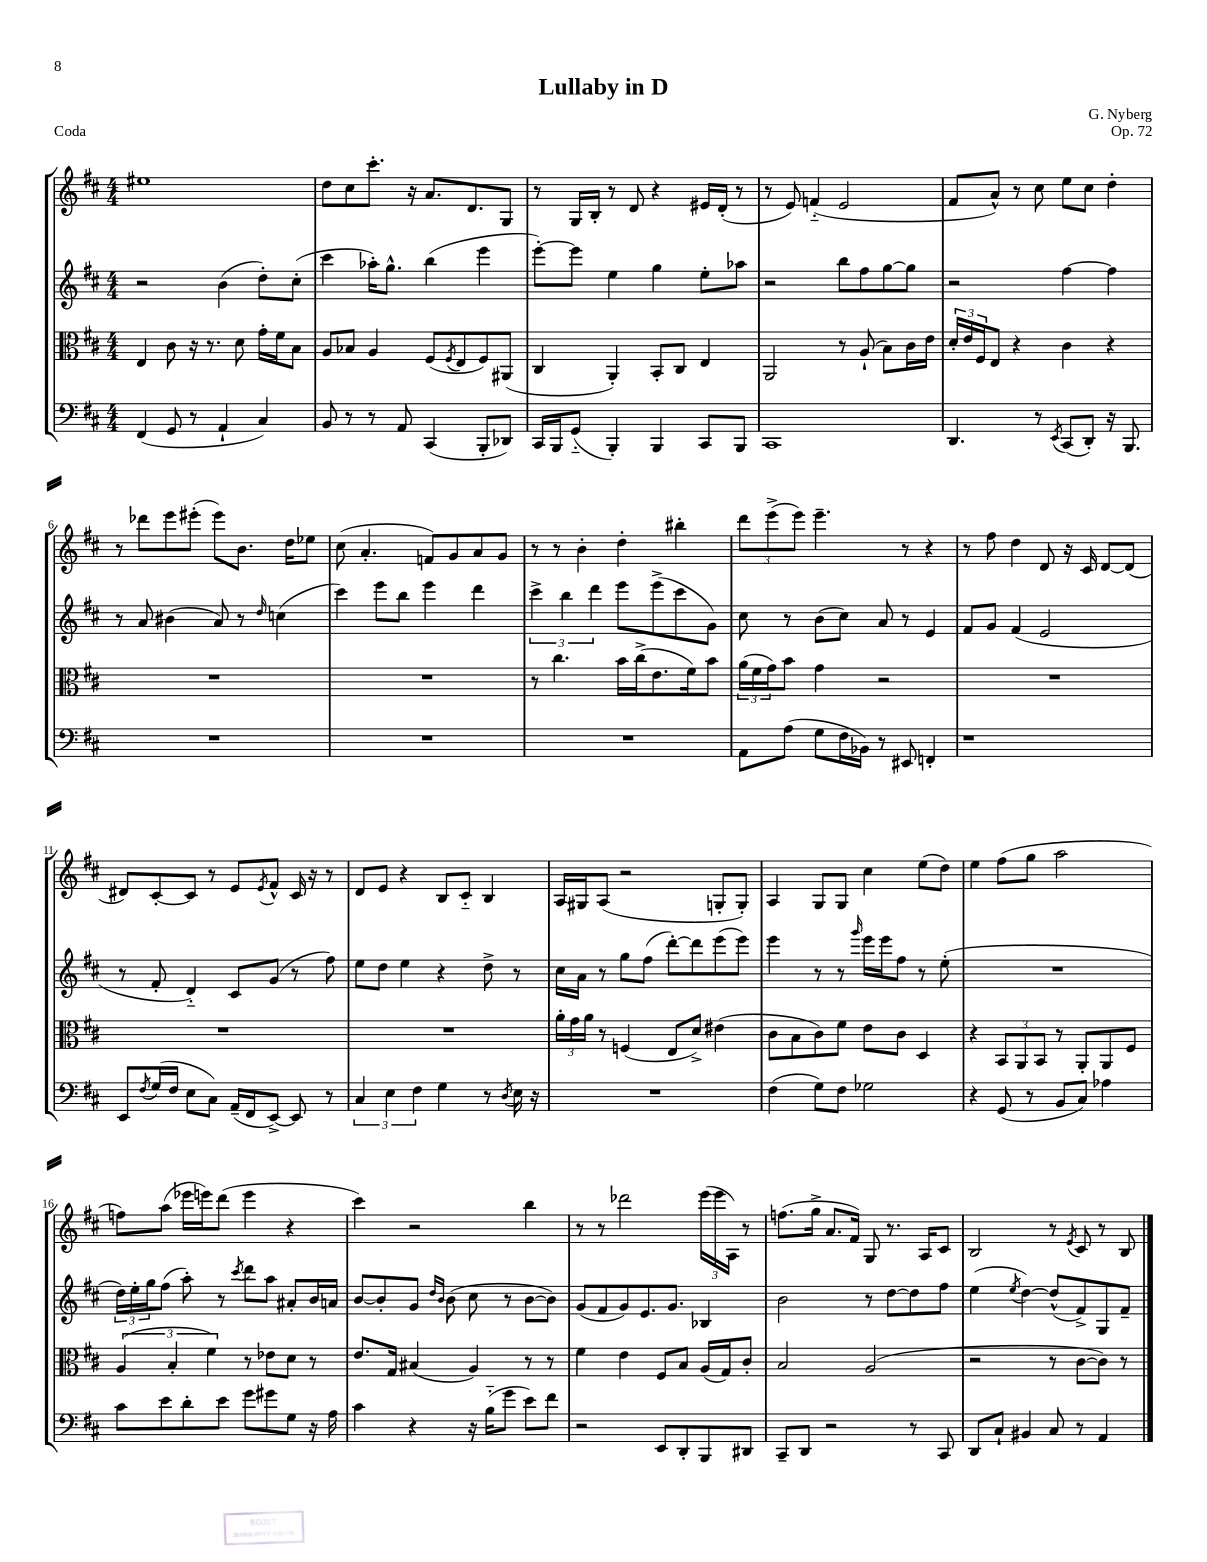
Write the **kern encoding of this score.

**kern	**kern	**kern	**kern
*staff4	*staff3	*staff2	*staff1
*clefF4	*clefC3	*clefG2	*clefG2
*k[f#c#]	*k[f#c#]	*k[f#c#]	*k[f#c#]
*M4/4	*M4/4	*M4/4	*M4/4
(4FF#	4E	2r	1ee#
8GG	8c#	.	.
8r	16r	.	.
.	8.r	.	.
4AA`	.	(4b	.
.	8d	.	.
4C#)	16g'	8dd')	.
.	16f#	.	.
.	8B	(8cc#'	.
=	=	=	=
8BB	8A	4ccc#	8dd
8r	8B-	.	8cc#
8r	4A	16aa-')	8.ccc#'
.	.	8.gg^^	.
8AA	.	.	.
.	.	.	16r
(4CC#	(8F#	(4bb	8.a
.	8qF#	.	.
.	8E	.	.
.	.	.	8.d
8BBB'	8F#)	4eee	.
8DD-)	(8AA#	.	8G
=	=	=	=
16CC#	4C#	[8eee')	8r
16BBB	.	.	.
(8GG'~	.	8eee]	16G
.	.	.	16B'
4BBB')	4AA')	4ee	8r
.	.	.	8d
4BBB	8BB'	4gg	4r
.	8C#	.	.
8CC#	4E	8ee'	16e#
.	.	.	(16d'
8BBB	.	8aa-	8r
=	=	=	=
1CC#	2AA	2r	8r
.	.	.	8e)
.	.	.	(4f'~
.	8r	8bb	2e
.	(8A`	8ff#	.
.	8B)	[8gg	.
.	16c#	8gg]	.
.	16e	.	.
=	=	=	=
4.DD	24d'	2r	8f#
.	24e	.	.
.	24F#	.	.
.	8E	.	8a^^)
.	4r	.	8r
8r	.	.	8cc#
8qEE	.	.	.
(8CC#	4c#	[4ff#	8ee
8DD')	.	.	8cc#
16r	4r	4ff#]	4dd'
8.BBB	.	.	.
=	=	=	=
1r	1r	8r	8r
.	.	8a	8ddd-
.	.	(4b#	8eee
.	.	.	(8eee#'
.	.	8a)	8eee#)
.	.	8r	8.b
.	.	16qqdd	.
.	.	(4cc	.
.	.	.	16dd
.	.	.	8ee-
=	=	=	=
1r	1r	4ccc#)	(8cc#
.	.	.	4.a'
.	.	8eee	.
.	.	8bb	.
.	.	4eee	8f)
.	.	.	8g
.	.	4ddd	8a
.	.	.	8g
=	=	=	=
1r	8r	6ccc#^	8r
.	4.cc#	.	8r
.	.	6bb	.
.	.	.	4b'
.	.	6ddd	.
.	16b	8eee	4dd'
.	(16cc#^	.	.
.	8.e	(8eee^	.
.	.	8ccc#	4bb#'
.	16f#)	.	.
.	8b	8g)	.
=	=	=	=
8AA	(24a	8cc#	12ddd
.	24f#	.	.
.	24g)	.	(12eee^
(8A	8b	8r	.
.	.	.	12eee)
8G	4g	(8b	4.eee~
16F#	.	8cc#)	.
16BB-)	.	.	.
8r	2r	8a	.
8EE#	.	8r	8r
4FF'	.	4e	4r
=	=	=	=
1r	1r	8f#	8r
.	.	8g	8ff#
.	.	(4f#	4dd
.	.	2e	8d
.	.	.	16r
.	.	.	16c#
.	.	.	[8d
.	.	.	(8d]
=	=	=	=
8EE	1r	8r	8d#)
8qF#	.	.	.
(16G	.	8f#'	[8c#'
16F#	.	.	.
8E	.	4d'~)	8c#]
8C#)	.	.	8r
(16AA~	.	8c#	8e
16FF#	.	.	.
.	.	.	8qe
[8EE^)	.	(8g	8f#^^
8EE]	.	8r	16c#
.	.	.	16r
8r	.	8ff#)	8r
=	=	=	=
6C#	1r	8ee	8d
.	.	8dd	8e
6E	.	.	.
.	.	4ee	4r
6F#	.	.	.
4G	.	4r	8B
.	.	.	8c#'~
8r	.	8dd^	4B
8qD	.	.	.
16E	.	8r	.
16r	.	.	.
=	=	=	=
1r	24a'	16cc#	16A
.	24g	.	.
.	.	16a	16G#
.	24a	.	.
.	8r	8r	(8A
.	(4F	8gg	2r
.	.	(8ff#	.
.	8E	[8ddd')	.
.	8d^)	8ddd]	.
.	(4e#	(8eee	8G'
.	.	8eee)	8G')
=	=	=	=
(4F#	8c#	4eee	4A
.	8B	.	.
8G)	8c#)	8r	8G
8F#	8f#	8r	8G
.	.	16qqggg	.
2G-	8e	16eee	4cc#
.	.	16eee	.
.	8c#	8ff#	.
.	4D	8r	(8ee
.	.	(8ee'	8dd)
=	=	=	=
4r	4r	1r	4ee
(8GG	12BB	.	(8ff#
.	12AA	.	.
8r	.	.	8gg
.	12BB	.	.
8BB	8r	.	2aa
8C#)	8AA'	.	.
4A-	8AA	.	.
.	8F#	.	.
=	=	=	=
8c#	(6A	24dd)	8ff)
.	.	24ee'	.
.	.	24gg	.
8e	.	(8ff#	(8aa
.	6B'	.	.
8d'	.	8aa')	16eee-
.	.	.	16eee)
.	6f#)	.	.
8e	.	8r	(8ddd
.	.	8qccc#	.
8g	8r	8ddd	4eee
8g#	8e-	8aa	.
8G	8d	8a#'	4r
16r	8r	16b	.
16A	.	16a	.
=	=	=	=
4c#	8.e	[8b	4ccc#)
.	.	8b']	.
.	16G	.	.
4r	(4B#	8g	2r
.	.	16qqdd	.
.	.	16qqb	.
.	.	(8b	.
16r	4A)	8cc#	.
(16B'~	.	.	.
8g	.	8r	.
8e)	8r	[8b	4bb
8f#	8r	8b])	.
=	=	=	=
2r	4f#	(8g	8r
.	.	8f#	8r
.	4e	8g)	2ddd-
.	.	8.e	.
8EE	8F#	.	.
.	.	8.g	.
8DD'	8B	.	.
8BBB	(16A	4B-	(24eee
.	.	.	24eee
.	16G)	.	.
.	.	.	24A)
8DD#	8c#'	.	8r
=	=	=	=
8CC#~	2B	2b	(8.ff
8DD	.	.	.
.	.	.	16gg^
2r	.	.	8.a
.	.	.	16f#)
.	(2A	8r	8G
.	.	[8dd	8.r
8r	.	8dd]	.
.	.	.	16A
8CC#	.	8ff#	8c#
=	=	=	=
8DD	2r	(4ee	2B
8C#`	.	.	.
.	.	8qee	.
4BB#	.	[4dd)	.
8C#	8r	(8dd^^]	8r
.	.	.	8qe
8r	[8c#	8f#^)	8c#
4AA	8c#])	8G	8r
.	8r	8f#~	8B
==	==	==	==
*-	*-	*-	*-
